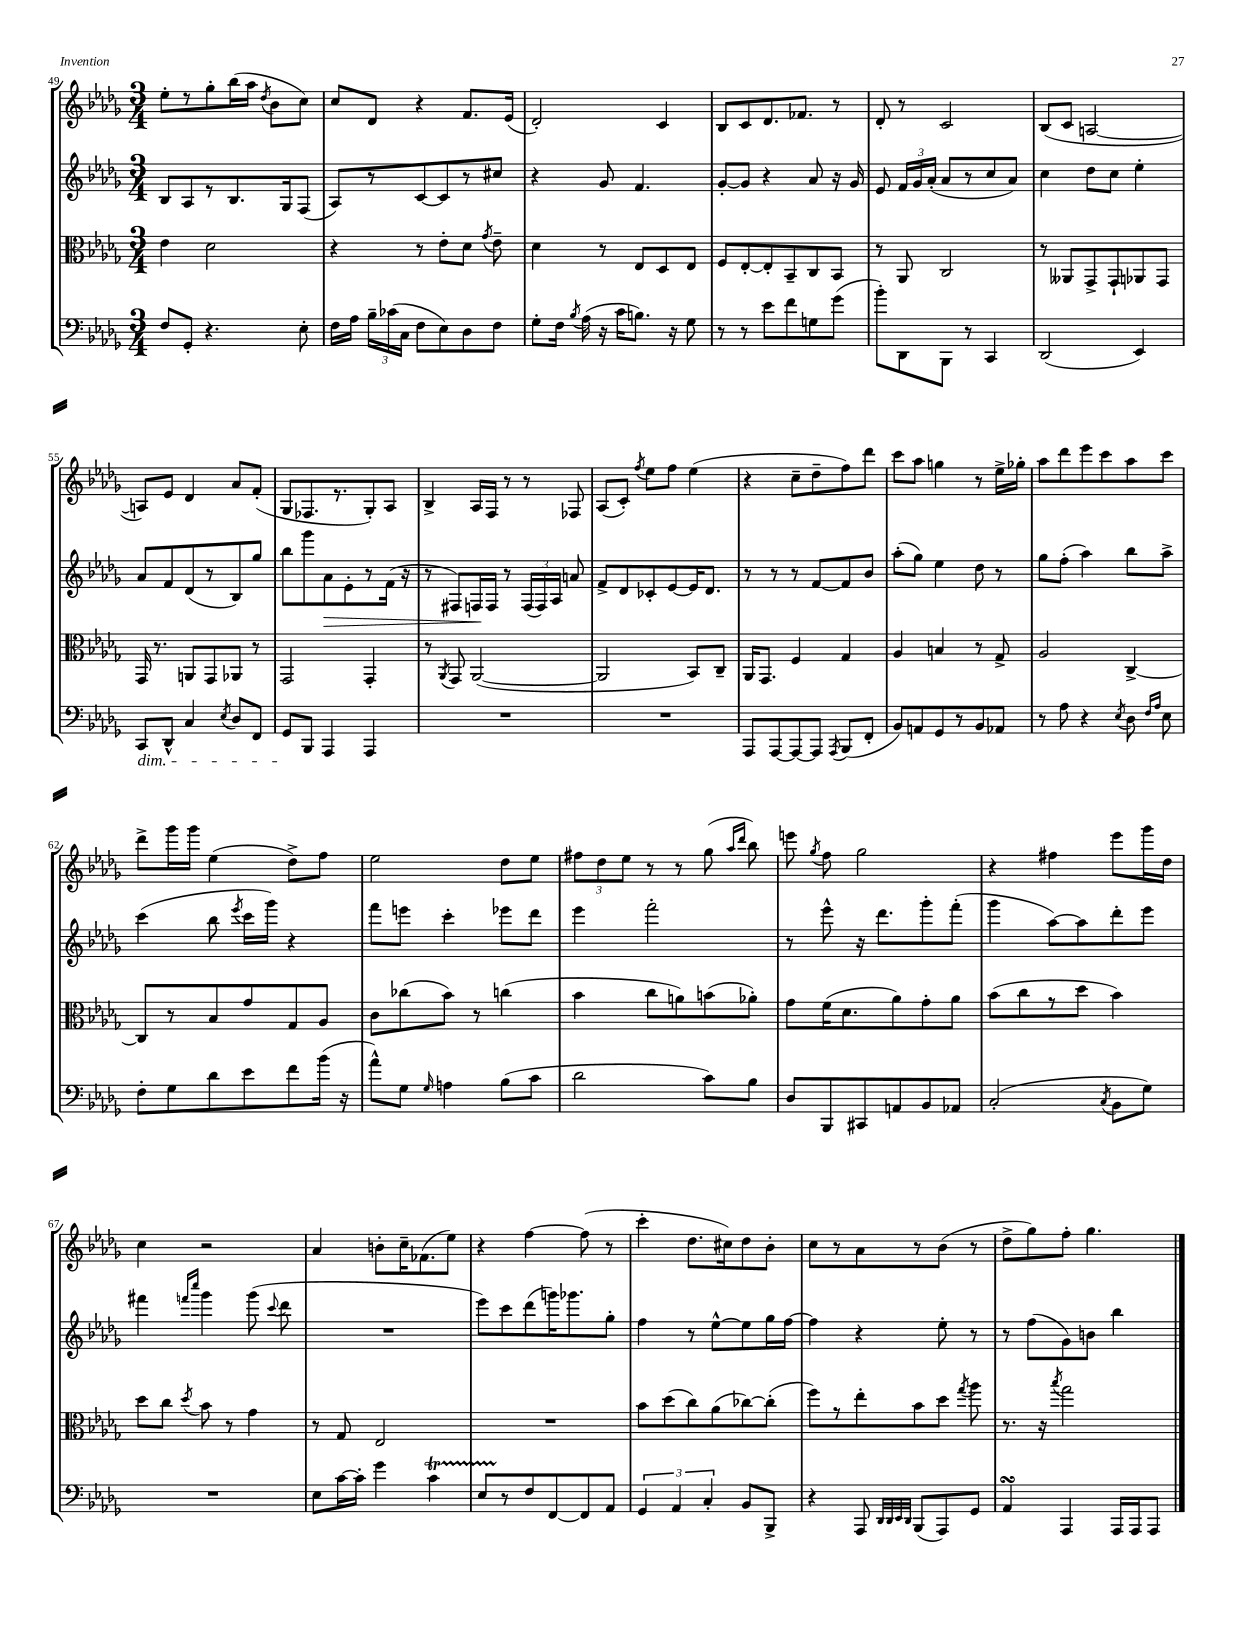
<<
\new StaffGroup <<
\new Staff = "s0" {
    \clef treble \key des \major \numericTimeSignature \time 3/4
    \autoBeamOff ees''8[-. r8 ges''8-. bes''16( aes''16] \acciaccatura { des''8 } bes'8[ c''8]) |
    c''8[ des'8] r4 f'8.[ ees'16]( |
    des'2-.) c'4 |
    bes8[ c'8 des'8. fes'8.] r8 |
    des'8-. r8 c'2 |
    bes8[( c'8] a2~ |
    a8[) ees'8] des'4 aes'8[ f'8]-.( |
    ges8[ fes8. r8. ges8-.) aes8] |
    bes4-> aes16[ f16] r8 r8 fes8 |
    aes8[( c'8]-.) \acciaccatura { f''8 } ees''8[ f''8] ees''4( |
    r4 c''8[-- des''8-- f''8) des'''8] |
    c'''8[ aes''8] g''4 r8 ees''16[-> ges''16]-. |
    aes''8[ des'''8 ees'''8 c'''8 aes''8 c'''8] |
    des'''8[-> ges'''16 ges'''16] ees''4( des''8[->) f''8] |
    ees''2 des''8[ ees''8] |
    \tuplet 3/2 { fis''8[ des''8 ees''8] } r8 r8 ges''8( \grace { aes''16[ des'''16] } bes''8) |
    e'''8 \acciaccatura { ges''8 } f''8 ges''2 |
    r4 fis''4 ees'''8[ ges'''16 des''16] |
    c''4 r2 |
    aes'4 b'8[-. c''16-- fes'8.( ees''8]) |
    r4 f''4~ f''8( r8 |
    c'''4-. des''8.[ cis''16) des''8 bes'8]-. |
    c''8[ r8 aes'8 r8 bes'8]( r8 |
    des''8[-> ges''8) f''8]-. ges''4. \bar "|." |
}
\new Staff = "s1" {
    \clef treble \key des \major \numericTimeSignature \time 3/4
    \autoBeamOff bes8[ aes8 r8 bes8. ges16 f8]( |
    aes8[) r8 c'8~ c'8 r8 cis''8] |
    r4 ges'8 f'4. |
    ges'8[~-. ges'8] r4 aes'8 r16 ges'16 |
    ees'8 \tuplet 3/2 { f'16[ ges'16 aes'16]-.( } aes'8[ r8 c''8 aes'8]) |
    c''4 des''8[ c''8] ees''4-. |
    aes'8[ f'8 des'8( r8 bes8) ges''8] |
    bes''8[ ges'''8 aes'8\> ees'8-. r8 f'16]( r16 |
    r8 fis8[) f16\! f16] r8 \tuplet 3/2 { f16[( f16) aes16] } a'8 |
    f'8[-> des'8 ces'8-. ees'8~ ees'16 des'8.] |
    r8 r8 r8 f'8[~ f'8 bes'8] |
    aes''8[-.( ges''8]) ees''4 des''8 r8 |
    ges''8[ f''8]-.( aes''4) bes''8[ aes''8]-> |
    c'''4( bes''8 \acciaccatura { ees'''8 } c'''16[ ges'''16]) r4 |
    f'''8[ e'''8] c'''4-. ees'''8[ des'''8] |
    ees'''4 f'''2-. |
    r8 ees'''8-^ r16 des'''8.[ ges'''8-. f'''8]-.( |
    ges'''4 aes''8[~) aes''8 des'''8-. ees'''8] |
    fis'''4 \grace { f'''16[ c''''16] } ges'''4 ges'''8( \appoggiatura { c'''8 } des'''8 |
    R2. |
    ees'''8[) c'''8 des'''8( g'''16) ges'''8. ges''8]-. |
    f''4 r8 ees''8[~-^ ees''8 ges''16 f''16]~ |
    f''4 r4 ees''8-. r8 |
    r8 f''8[( ges'8) b'8] bes''4 \bar "|." |
}
\new Staff = "s2" {
    \clef alto \key des \major \numericTimeSignature \time 3/4
    \autoBeamOff ees'4 des'2 |
    r4 r8 ees'8[-. des'8] \acciaccatura { ges'8 } ees'8-- |
    des'4 r8 ees8[ des8 ees8] |
    f8[ ees8~-. ees8-. bes,8-- c8 bes,8] |
    r8 aes,8 c2 |
    r8 aeses,8[ ges,8-> ges,8-! aes,8 ges,8] |
    ges,16 r8. a,8[ ges,8 aes,8] r8 |
    ges,2 ges,4-. |
    r8 \acciaccatura { aes,8 } ges,8 aes,2~( |
    aes,2 bes,8[) c8]-- |
    aes,16[ ges,8.] f4 ges4 |
    aes4 b4 r8 ges8-> |
    aes2 c4~-> |
    c8[ r8 bes8 ges'8 ges8 aes8] |
    c'8[ ces''8( bes'8]) r8 c''4( |
    bes'4 c''8[ a'8) b'8( aes'8]-.) |
    ges'8[ f'16( des'8. aes'8) ges'8-. aes'8] |
    bes'8[( c''8 r8 des''8] bes'4) |
    des''8[ c''8] \acciaccatura { des''8 } bes'8 r8 ges'4 |
    r8 ges8 ees2 |
    R2. |
    bes'8[ des''8( c''8) aes'8( ces''8~) ces''8]-.( |
    f''8[) r8 ees''8-. bes'8 des''8] \acciaccatura { ges''8 } aes''8 |
    r8. r16 \acciaccatura { bes''8 } ges''2 \bar "|." |
}
\new Staff = "s3" {
    \clef bass \key des \major \numericTimeSignature \time 3/4
    \autoBeamOff f8[ ges,8]-. r4. ees8-. |
    f16[ aes16] \tuplet 3/2 { bes16[-- ces'16( c16] } f8[ ees8) des8 f8] |
    ges8[-. f16] \acciaccatura { bes8 } aes16( r16 c'16[ b8.]) r16 ges8 |
    r8 r8 ees'8[ f'8 g8 ges'8]( |
    bes'8[-.) des,8 bes,,8] r8 c,4 |
    des,2( ees,4) |
    c,8[\dim des,8]-^ c4 \acciaccatura { ees8 } des8[ f,8] |
    ges,8[\! bes,,8] aes,,4 aes,,4 |
    R2. |
    R2. |
    aes,,8[ aes,,8~ aes,,8~ aes,,8] \acciaccatura { aes,,8 } bes,,8[( f,8]-. |
    bes,8[) a,8 ges,8 r8 bes,8 aes,8] |
    r8 aes8 r4 \acciaccatura { ees8 } des8 \grace { f16[ aes16] } ees8 |
    f8[-. ges8 des'8 ees'8 f'8 bes'16]( r16 |
    aes'8[-^) ges8] \grace { ges16 } a4 bes8[( c'8] |
    des'2 c'8[) bes8] |
    des8[ bes,,8 cis,8 a,8 bes,8 aes,8] |
    c2-.( \acciaccatura { c8 } bes,8[ ges8]) |
    R2. |
    ees8[ c'16~ c'16]-. ges'4 c'4\startTrillSpan |
    ees8[ r8\stopTrillSpan f8 f,8~ f,8 aes,8] |
    \tuplet 3/2 { ges,4 aes,4 c4-. } bes,8[ bes,,8]-> |
    r4 aes,,8 \grace { des,32[ des,32 ees,32 des,32] } bes,,8[( aes,,8) ges,8] |
    aes,4\turn aes,,4 aes,,16[ aes,,16 aes,,8] \bar "|." |
}
>>
>>
\layout { \context { \Score currentBarNumber = #49 } }
